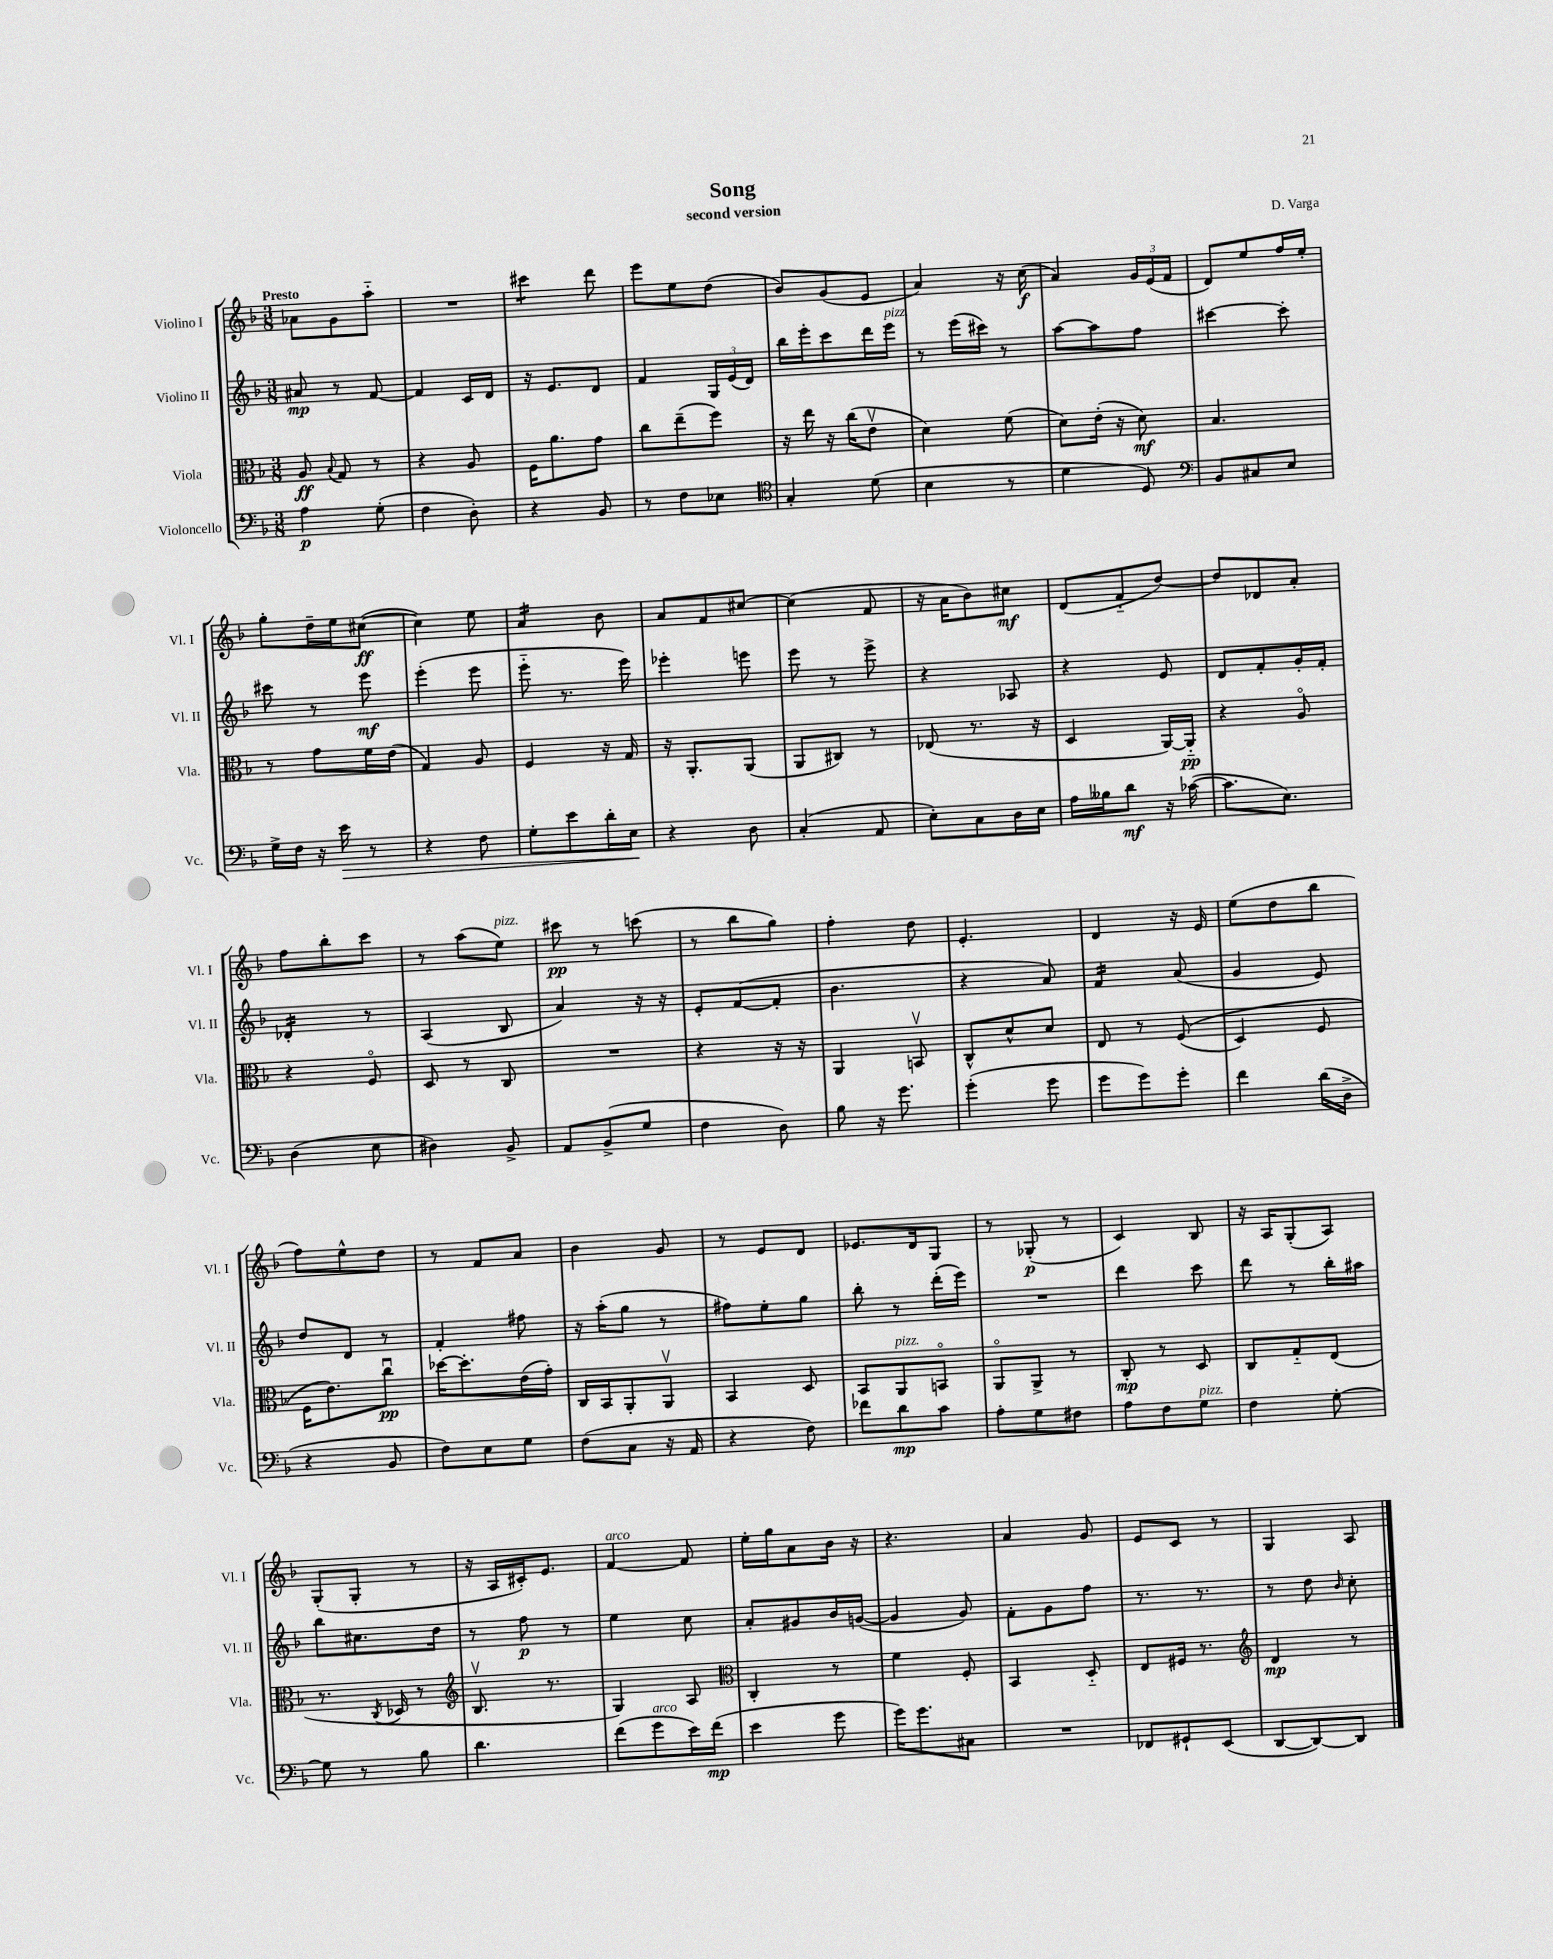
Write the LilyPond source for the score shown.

\header { title = "Song" composer = "D. Varga" subtitle = "second version" }
<<
\new StaffGroup <<
\new Staff = "s0" \with { instrumentName = "Violino I" shortInstrumentName = "Vl. I" } {
    \clef treble \key f \major \numericTimeSignature \time 3/8 \tempo "Presto"
    \autoBeamOff aes'8[ g'8 a''8]-_ |
    R4. |
    cis'''4:8 d'''8 |
    e'''8[ e''8 d''8]( |
    bes'8[) g'8( e'8] |
    a'4) r16 c''16\f( |
    a'4) \tuplet 3/2 { g'16[ e'16( f'16] } |
    d'8[) e''8 f''16 e''16]-. |
    g''8[-. d''16-- e''16 cis''8]~\ff( |
    cis''4) e''8 |
    a'4:16 bes'8 |
    a'8[ f'8 cis''8]~ |
    cis''4( f'8 |
    r16 a'16[ bes'8) cis''8]\mf |
    d'8[( f'8-_ d''8]~) |
    d''8[ des'8 a'8]-. |
    f''8[ bes''8-. c'''8] |
    r8 a''8[( e''8]^\markup { \italic "pizz." }) |
    cis'''8\pp r8 c'''8( |
    r8 bes''8[ g''8]) |
    f''4-. d''8 |
    e'4.-. |
    d'4 r16 e'16 |
    e''8[( d''8 bes''8] |
    f''8[) e''8-^ d''8] |
    r8 f'8[ a'8] |
    bes'4 g'8 |
    r8 e'8[ d'8] |
    ees'8.[ d'16 g8] |
    r8 ges8-.\p( r8 |
    c'4) bes8 |
    r16 a16[ g8-.( a8]) |
    g8[-.( g8]-. r8 |
    r16 a16[ cis'16-.) e'8.] |
    f'4~^\markup { \italic "arco" } f'8 |
    e''16[-. g''16 a'8 bes'16] r16 |
    r4. |
    a'4 g'8 |
    e'8[ c'8] r8 |
    g4 a8 \bar "|." |
}
\new Staff = "s1" \with { instrumentName = "Violino II" shortInstrumentName = "Vl. II" } {
    \clef treble \key f \major \numericTimeSignature \time 3/8
    \autoBeamOff ais'8\mp r8 f'8~ |
    f'4 c'16[ d'16] |
    r16 e'8.[ d'8] |
    f'4 \tuplet 3/2 { g16[ e'16( d'16]) } |
    bes''16[ e'''16-. c'''8 d'''16 e'''16]^\markup { \italic "pizz." } |
    r8 e'''16[( cis'''16]) r8 |
    a''8[~ a''8 f''8] |
    cis'''4~ cis'''8-. |
    cis'''8 r8 e'''8\mf |
    e'''4-.( e'''8 |
    e'''8-_ r8. e'''16) |
    ees'''4-. e'''8 |
    e'''8 r8 e'''8-> |
    r4 aes8 |
    r4 e'8 |
    d'8[ f'8-. g'16-. f'16]-. |
    des'4:16-. r8 |
    a4( bes8 |
    a'4) r16 r16 |
    e'8[-. f'8~( f'8]-. |
    bes'4. |
    r4 a'8) |
    f'4:16 a'8( |
    g'4 e'8) |
    d''8[ d'8] r8 |
    f'4-. fis''8 |
    r16 a''16[-.( g''8] r8 |
    fis''8[) e''8-. g''8] |
    bes''8-. r8 d'''16[-.( e'''16]) |
    R4. |
    d'''4 c'''8 |
    d'''8 r8 bes''16[-. ais''16] |
    bes''8[ cis''8. d''16] |
    r8 f''8\p r8 |
    e''4 c''8 |
    a'8[-. gis'8 bes'16 g'16]~( |
    g'4 g'8) |
    f'8[-. g'8 f''8] |
    r8. r8. |
    r8 d''8 \grace { bes'16 } c''8-. \bar "|." |
}
\new Staff = "s2" \with { instrumentName = "Viola" shortInstrumentName = "Vla." } {
    \clef alto \key f \major \numericTimeSignature \time 3/8
    \autoBeamOff a8\ff \appoggiatura { bes8 } g8 r8 |
    r4 a8 |
    f16[ a'8. g'8] |
    c''8[ e''8--( f''8]) |
    r16 e''16 r16 c''16[( e'8]\upbow |
    d'4) f'8( |
    d'8[) e'16]-.( r16 d'8\mf) |
    bes4. |
    r8 g'8[ f'16 e'16]( |
    g4) a8 |
    f4 r16 g16 |
    r16 a,8.[-. a,8]( |
    a,8[ cis8]) r8 |
    ees8( r8. r16 |
    d4 a,16[~) a,16]-_\pp |
    r4 a8\flageolet |
    r4 f8\flageolet |
    d8 r8 c8 |
    R4. |
    r4 r16 r16 |
    a,4 b,8\upbow |
    c8[-^ d'8-^ d'8] |
    e8 r8 f8(\( |
    d4) f8 |
    f16[ e'8.\) c''8]\downbow\pp |
    des''16[~ des''8.-. e'16( g'16]-.) |
    c16[ bes,16 a,8-. a,8]\upbow |
    bes,4 d8 |
    bes,8[ a,8^\markup { \italic "pizz." } b,8]\flageolet |
    a,8[\flageolet a,8]-> r8 |
    c8-.\mp r8 d8 |
    c8[ g8-_ e8]( |
    r8. \acciaccatura { c8 } des16 r8 |
    \clef treble bes8.\upbow r8. |
    g4) a8 |
    \clef alto c4-. r8 |
    f'4 f8-. |
    bes,4 d8-_ |
    e8[ fis16] r8. |
    \clef treble d'4\mp r8 \bar "|." |
}
\new Staff = "s3" \with { instrumentName = "Violoncello" shortInstrumentName = "Vc." } {
    \clef bass \key f \major \numericTimeSignature \time 3/8
    \autoBeamOff a4\p g8-.( |
    f4 d8-.) |
    r4 bes,8 |
    r8 f8[ ees8] |
    \clef tenor g4-. d'8( |
    bes4 r8 |
    d'4 d8) |
    \clef bass bes,8[ cis8 e8] |
    g16[-> f16] r16 e'16\> r8 |
    r4 f8 |
    g8[-. e'8 d'16-. e16]\! |
    r4 d8 |
    c4-.( a,8 |
    e8[-.) c8 d16 e16] |
    a16[ beses16 d'8]\mf r16 ces'16~( |
    ces'8.[ e8.]) |
    d4( e8 |
    dis4) bes,8-> |
    a,8[ bes,8->( g8] |
    f4 d8) |
    bes8 r16 g'8. |
    g'4-.( g'8 |
    g'8[ g'8) g'8]-. |
    f'4 d'16[( d16]-> |
    r4 bes,8 |
    f8[) e8 g8] |
    f8[( c8] r16 a,16 |
    r4 f8) |
    fes'8[ d'8\mp c'8] |
    a8[-. g8 fis8] |
    a8[ f8 g8]^\markup { \italic "pizz." } |
    f4 g8~-. |
    g8 r8 bes8 |
    d'4. |
    f'8[( g'8^\markup { \italic "arco" } e'16) f'16]\mp( |
    e'4 g'8 |
    g'16[) g'8. cis8] |
    R4. |
    fes,8[ gis,8-! e,8]( |
    d,8[~ d,8~) d,8] \bar "|." |
}
>>
>>
\layout { \context { \Score \remove "Bar_number_engraver" } }
